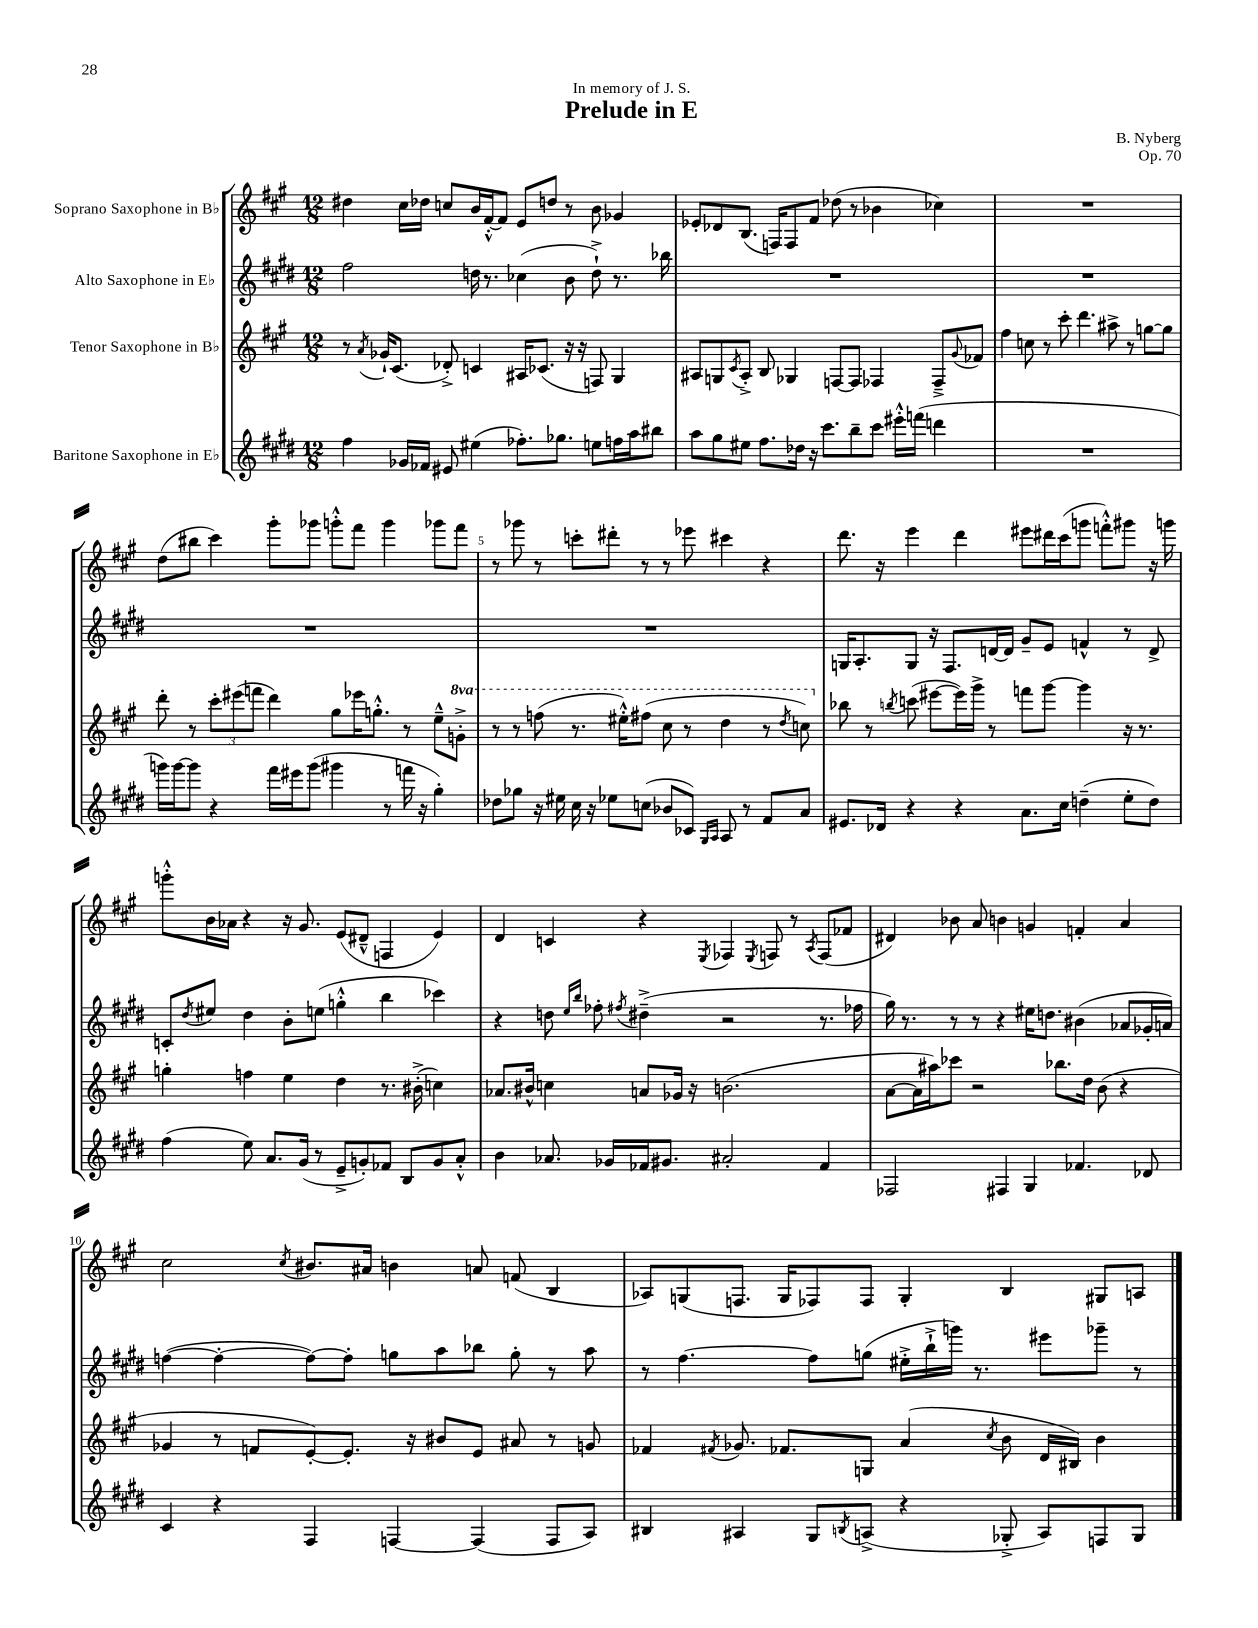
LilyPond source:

\header { title = "Prelude in E" composer = "B. Nyberg" dedication = "In memory of J. S." opus = "Op. 70" }
<<
\new StaffGroup <<
\new Staff = "s0" \with { instrumentName = "Soprano Saxophone in Bb" } {
    \clef treble \key a \major \numericTimeSignature \time 12/8
    dis''4 cis''16 des''16 c''8 b'16 fis'16~-.-^ fis'8 e'8 d''8 r8 b'8 ges'4 |
    ees'8-. des'8 b8.( f16) f8 fis'8 des''8( r8 bes'4 ces''4) |
    R1. |
    d''8( bis''8 cis'''4) gis'''8-. ges'''8 g'''8-.-^ fis'''8 g'''4 ges'''8 fis'''8 |
    r8 ges'''8 r8 c'''8-. dis'''8-. r8 r8 ees'''8 cis'''4 r4 |
    d'''8. r16 e'''4 d'''4 eis'''8 dis'''16 cis'''16( g'''8 f'''8-.-^) gis'''8 r16 g'''16 |
    g'''8-.-^ b'16 aes'16 r4 r16 gis'8. e'8( dis'8---^ f4 e'4) |
    d'4 c'4 r4 \acciaccatura { e8 } fes4 \acciaccatura { e8 } f8 r8 \acciaccatura { a8 } f8( fes'8 |
    dis'4) bes'8 a'8 b'4 g'4 f'4-. a'4 |
    cis''2 \acciaccatura { cis''8 } bis'8. ais'16 b'4 a'8 f'8( b4 |
    aes8) g8( f8. g16 fes8) fes8 g4-. b4 gis8 a8 \bar "|." |
}
\new Staff = "s1" \with { instrumentName = "Alto Saxophone in Eb" } {
    \clef treble \key e \major \numericTimeSignature \time 12/8
    fis''2 d''16 r8. ces''4( b'8 d''8-!->) r8. bes''16 |
    R1. |
    R1. |
    R1. |
    R1. |
    g16 a8.-. g8 r16 fis8. d'16~ d'16 gis'8-- e'8 f'4-^ r8 d'8-> |
    c'8-. \acciaccatura { dis''8 } eis''8 dis''4 b'8-. e''8( g''4-.-^ b''4 ces'''4) |
    r4 d''8 \grace { e''16 b''16 } fes''8-. \acciaccatura { fis''8 } dis''4--->( r2 r8. fes''16 |
    gis''16) r8. r8 r8 r4 eis''16 d''8. bis'4( aes'8 ges'16-. a'16) |
    f''4~( f''4~-. f''8~) f''8-. g''8 a''8 bes''8 g''8-. r8 a''8 |
    r8 fis''4.~ fis''8 g''8( eis''16-.-> b''16-!-> g'''16) r8. eis'''8 ges'''8-- r8 \bar "|." |
}
\new Staff = "s2" \with { instrumentName = "Tenor Saxophone in Bb" } {
    \clef treble \key a \major \numericTimeSignature \time 12/8 \set Staff.ottavationMarkups = #ottavation-simple-ordinals
    r8 \acciaccatura { a'8 } ges'16-! cis'8.( des'8-.->) c'4 ais16 ces'8.( r16 r16 f8) gis4 |
    ais8 g8 \acciaccatura { cis'8 } ais8-.-> b8 ges4 f8~ f8 fes4 fes8---> \appoggiatura { gis'8 } fes'8 |
    fis''4 c''8 r8 cis'''8-. d'''4. ais''8-> r8 g''8~ g''8 |
    d'''8-. r8 \tuplet 3/2 { cis'''8-. eis'''8( f'''8 } d'''4) gis''8 ees'''16 g''8.-.-^ r8 e''8---^ \ottava #1 g''!8-.-> |
    r8 r8 f'''8( r8. eis'''16-.-^) fis'''8( cis'''8 r8 d'''4 r8 \acciaccatura { d'''8 } c'''8) \ottava #0 |
    bes''8 r8 \acciaccatura { b''8 } c'''8( eis'''8~ eis'''16) gis'''16-> r8 f'''8 gis'''8~ gis'''4 r16 r8. |
    g''4-. f''4 e''4 d''4 r8. bis'16-.->( c''4) |
    aes'8. bis'16-^ c''4 a'8 ges'16 r16 b'2.( |
    a'8~ a'16 ais''16) ces'''8 r2 bes''8. d''16 b'8( r4 |
    ges'4 r8 f'8 e'8~-.) e'8.-. r16 bis'8 e'8 ais'8 r8 g'8 |
    fes'4 \acciaccatura { fis'8 } ges'8. fes'8. g8 a'4( \acciaccatura { cis''8 } b'8 d'16 bis16) b'4 \bar "|." |
}
\new Staff = "s3" \with { instrumentName = "Baritone Saxophone in Eb" } {
    \clef treble \key e \major \numericTimeSignature \time 12/8
    fis''4 ges'16 fes'16 eis'8 eis''4( fes''8.-.) ges''8. e''8 f''16 a''16 bis''8 |
    a''8 gis''8 eis''8 fis''8. des''16 r16 cis'''8. b''8-- cis'''8 eis'''16-.-^ f'''16( d'''4 |
    R1. |
    g'''16) g'''16~ g'''8 r4 fis'''16 eis'''16 g'''8( gis'''4 r8 f'''16 r16 gis''4-.) |
    des''8 ges''8 r16 eis''16 cis''16 r16 ees''8 c''8( bes'8 ces'8) \grace { gis16 a16 } a8 r8 fis'8 a'8 |
    eis'8. des'16 r4 r4 a'8. cis''16 d''4--( e''8-. d''8) |
    fis''4( e''8) a'8. gis'16( r8 e'8---> g'8-.) fes'8 b8 g'8 a'8-.-^ |
    b'4 aes'8. ges'16 fes'16 gis'8. ais'2-. fes'4 |
    fes2 fis4 gis4 fes'4. des'8 |
    cis'4 r4 fis4 f4~ f4( f8 a8) |
    bis4 ais4 gis8 \acciaccatura { b8 } a8->( r4 ges8-.-> a8) f8 ges8 \bar "|." |
}
>>
>>
\layout { \context { \Score \override BarNumber.break-visibility = ##(#f #t #t) barNumberVisibility = #(every-nth-bar-number-visible 5) } }
